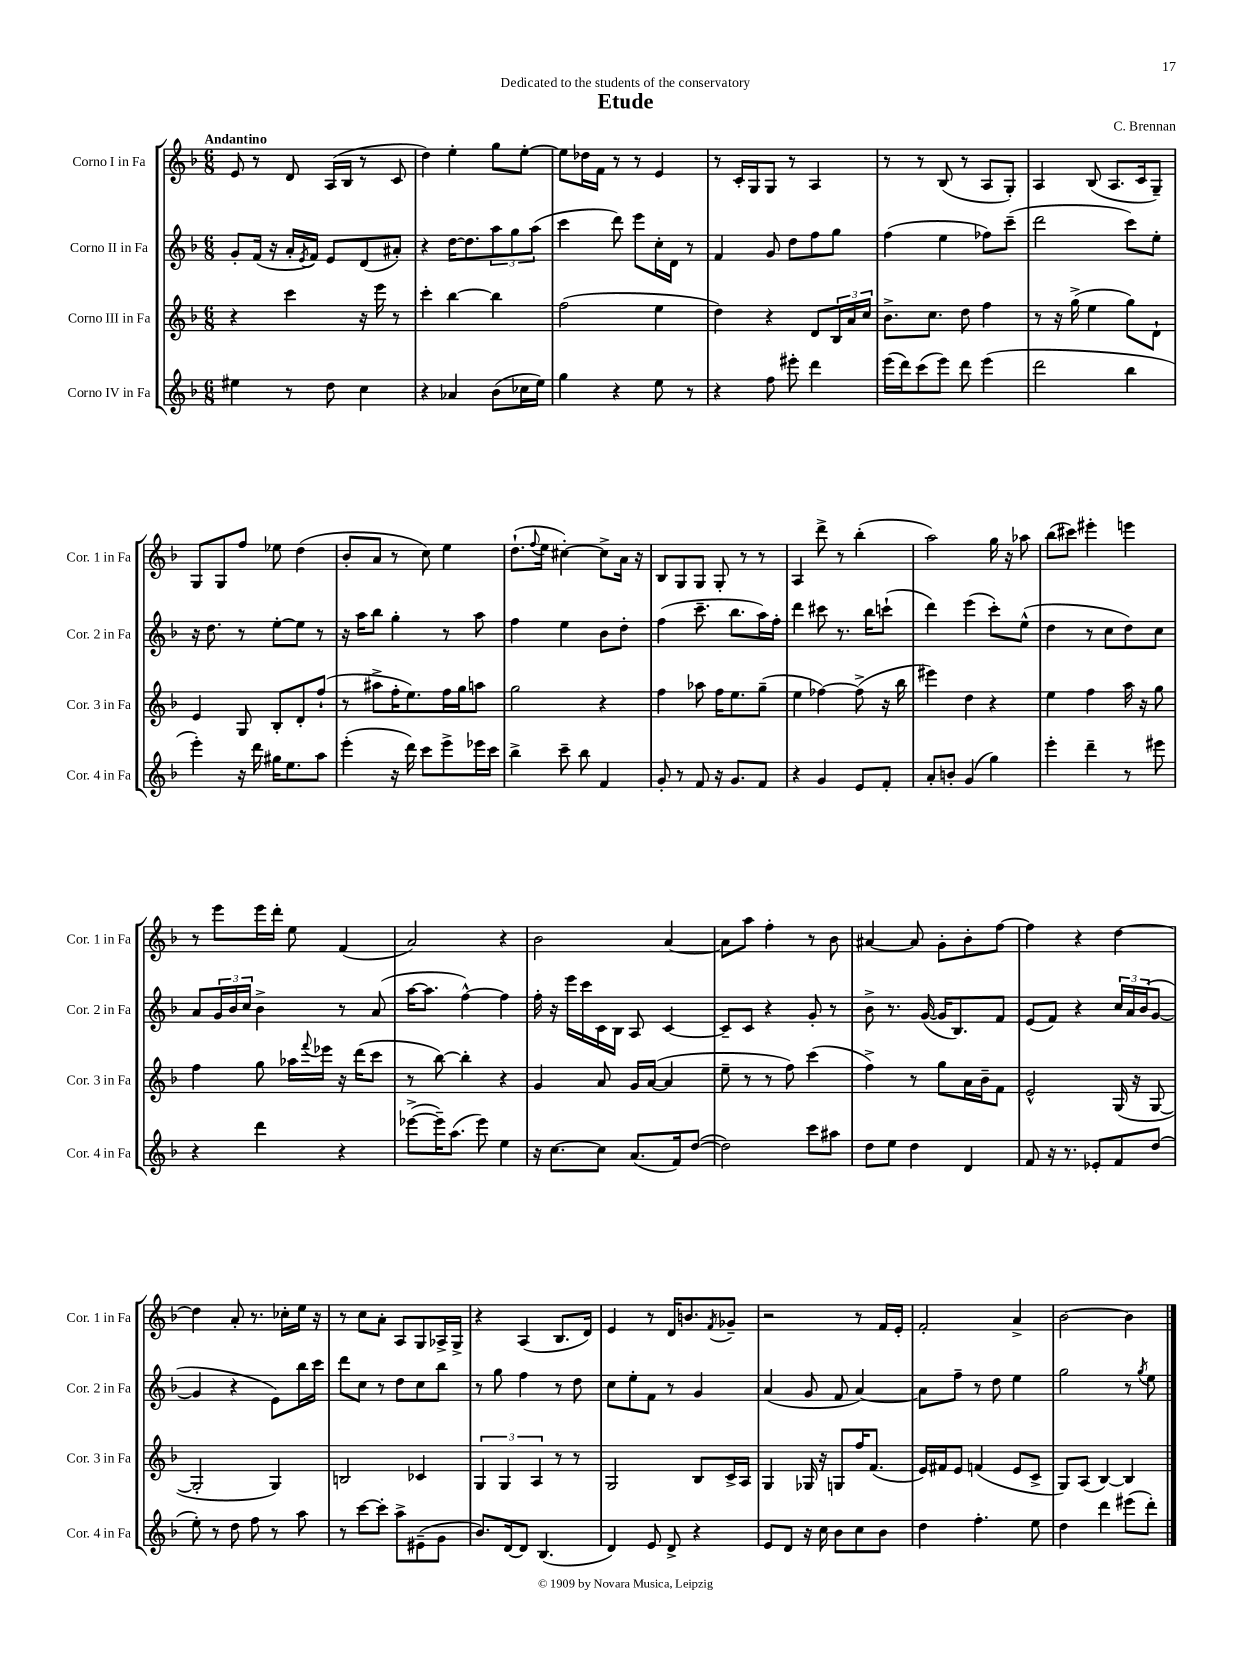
\header { title = "Etude" composer = "C. Brennan" dedication = "Dedicated to the students of the conservatory" }
<<
\new StaffGroup <<
\new Staff = "s0" \with { instrumentName = "Corno I in Fa" shortInstrumentName = "Cor. 1 in Fa" } {
    \clef treble \key f \major \numericTimeSignature \time 6/8 \tempo "Andantino"
    e'8 r8 d'8 a16( bes16 r8 c'8 |
    d''4) e''4-. g''8 e''8~-. |
    e''8 des''16 f'16 r8 r8 e'4 |
    r8 c'16-. g16 g8 r8 a4 |
    r8 r8 bes8( r8 a8 g8-.) |
    a4 bes8( a8. c'16 g8--) |
    g8 g8 f''8 ees''8 d''4( |
    bes'8-. a'8 r8 c''8) e''4 |
    d''8.-!( \appoggiatura { f''8 } e''16 cis''4~-.) cis''8-> a'16 r16 |
    bes8 g8 g8 g8-. r8 r8 |
    a4 d'''8-> r8 bes''4-.( |
    a''2) g''16 r16 aes''8 |
    bes''8( cis'''8) eis'''4-. e'''4 |
    r8 e'''8 e'''16 d'''16-. e''8 f'4( |
    a'2) r4 |
    bes'2 a'4~ |
    a'8 a''8 f''4-. r8 bes'8 |
    ais'4~ ais'8 g'8-. bes'8-. f''8~ |
    f''4 r4 d''4~ |
    d''4 a'8-. r8. ces''16-. e''16 r16 |
    r8 c''8 a'8-. a8 g8 aes16-> g16-> |
    r4 a4( bes8. d'16) |
    e'4 r8 d'16 b'8. \acciaccatura { f'8 } ges'8-- |
    r2 r8 f'16 e'16-. |
    f'2-. a'4-> |
    bes'2~ bes'4 \bar "|." |
}
\new Staff = "s1" \with { instrumentName = "Corno II in Fa" shortInstrumentName = "Cor. 2 in Fa" } {
    \clef treble \key f \major \numericTimeSignature \time 6/8
    g'8-. f'16( r16 a'16-. \acciaccatura { e'8 } f'16) e'8 d'8( ais'8-.) |
    r4 d''16~ d''8. \tuplet 3/2 { a''8 g''8 a''8( } |
    c'''4 d'''8) e'''8 c''16-. d'16 r8 |
    f'4 g'8 d''8 f''8 g''8 |
    f''4( e''4 fes''8) c'''8--( |
    d'''2 c'''8) e''8-. |
    r16 d''8. r8 e''8~-. e''8 r8 |
    r16 a''16 bes''8 g''4-. r8 a''8 |
    f''4 e''4 bes'8 d''8-. |
    f''4( c'''8.-- bes''8. a''16) f''16-. |
    d'''4 cis'''8 r8. bes''16 c'''8-!( |
    d'''4) e'''4( c'''8-.) e''8-^( |
    d''4 r8 c''8 d''8) c''8 |
    a'8 \tuplet 3/2 { g'16 bes'16 c''16 } bes'4-> r8 a'8( |
    a''16~ a''8. f''4~-^) f''4 |
    f''16-. r16 e'''16 c'''16 c'16 bes16 a8 c'4~ |
    c'8-- c'8 r4 g'8-. r8 |
    bes'8-> r8. g'16~( g'16 bes8.) f'8 |
    e'8( f'8) r4 \tuplet 3/2 { c''16 a'16 bes'16( } g'8~ |
    g'4 r4 e'8) bes''16 c'''16 |
    d'''8 c''8 r8 d''8 c''8 bes''8 |
    r8 g''8 f''4 r8 d''8 |
    c''8 e''8-. f'8 r8 g'4 |
    a'4( g'8 f'8 a'4~) |
    a'8 f''8-- r8 d''8 e''4 |
    g''2 r8 \acciaccatura { g''8 } e''8 \bar "|." |
}
\new Staff = "s2" \with { instrumentName = "Corno III in Fa" shortInstrumentName = "Cor. 3 in Fa" } {
    \clef treble \key f \major \numericTimeSignature \time 6/8
    r4 c'''4 r16 e'''16 r8 |
    c'''4-. bes''4~ bes''4 |
    f''2( e''4 |
    d''4) r4 d'8 \tuplet 3/2 { bes16 a'16 c''16 } |
    bes'8.-> c''8. d''8 f''4 |
    r8 r16 g''16->( e''4 g''8) d'8-! |
    e'4 g8 bes8-. d'8-. f''8-!( |
    r8 ais''8-> f''16-. e''8.) f''16 g''16 a''8 |
    g''2 r4 |
    f''4 aes''8 f''16 e''8. g''8--( |
    e''4 fes''4~) fes''8->( r16 bes''16 |
    eis'''4) d''4 r4 |
    e''4 f''4 a''16 r16 g''8 |
    f''4 g''8 aes''16 \appoggiatura { f'''8 } ees'''16 r16 d'''16( c'''8 |
    r8 bes''8~) bes''4-. r4 |
    g'4 a'8 g'16 a'16~( a'4 |
    e''8-- r8 r8 f''8) c'''4( |
    f''4->) r8 g''8 a'16 bes'16-- f'8 |
    e'2-^ g16( r16 g8~ |
    g2-. g4) |
    b2 ces'4 |
    \tuplet 3/2 { g4 g4 a4 } r8 r8 |
    g2 bes8 c'16-> a16 |
    g4 ges16 r16 g8 f''16 f'8.( |
    e'16) fis'16 e'8 f'4( e'8 c'8-> |
    g8) a8( bes4~) bes4 \bar "|." |
}
\new Staff = "s3" \with { instrumentName = "Corno IV in Fa" shortInstrumentName = "Cor. 4 in Fa" } {
    \clef treble \key f \major \numericTimeSignature \time 6/8
    eis''4 r8 d''8 c''4 |
    r4 aes'4 bes'8( ces''16 e''16) |
    g''4 r4 e''8 r8 |
    r4 f''8 eis'''8-. d'''4 |
    e'''16( d'''16) c'''8( e'''8) d'''8 e'''4( |
    d'''2 bes''4 |
    e'''4-.) r16 d'''16 gis''16 e''8. a''8 |
    e'''4-.( r16 d'''16) c'''8 e'''8-> ees'''16 c'''16 |
    bes''4-> c'''8-- bes''8 f'4 |
    g'8-. r8 f'8 r16 g'8. f'8 |
    r4 g'4 e'8 f'8-. |
    a'8-. b'8-. g'4( g''4) |
    e'''4-. d'''4-- r8 eis'''8 |
    r4 d'''4 r4 |
    ees'''8~->( ees'''16--) a''8.( ees'''8) e''4 |
    r16 c''8.~ c''8 a'8.( f'16) d''8~( |
    d''2) c'''8 ais''8 |
    d''8 e''8 d''4 d'4 |
    f'8 r16 r8. ees'8-. f'8 d''8( |
    e''8-.) r8 d''8 f''8 r8 a''8 |
    r8 c'''8~ c'''8-. a''8-> eis'8--( g'8 |
    bes'8.) d'16~ d'8 bes4.( |
    d'4) e'8 d'8-> r4 |
    e'8 d'8 r16 c''16 bes'8 c''8 bes'8 |
    d''4 f''4.-. e''8 |
    d''4 d'''4 eis'''8( d'''8-.) \bar "|." |
}
>>
>>
\layout { \context { \Score \remove "Bar_number_engraver" } }
